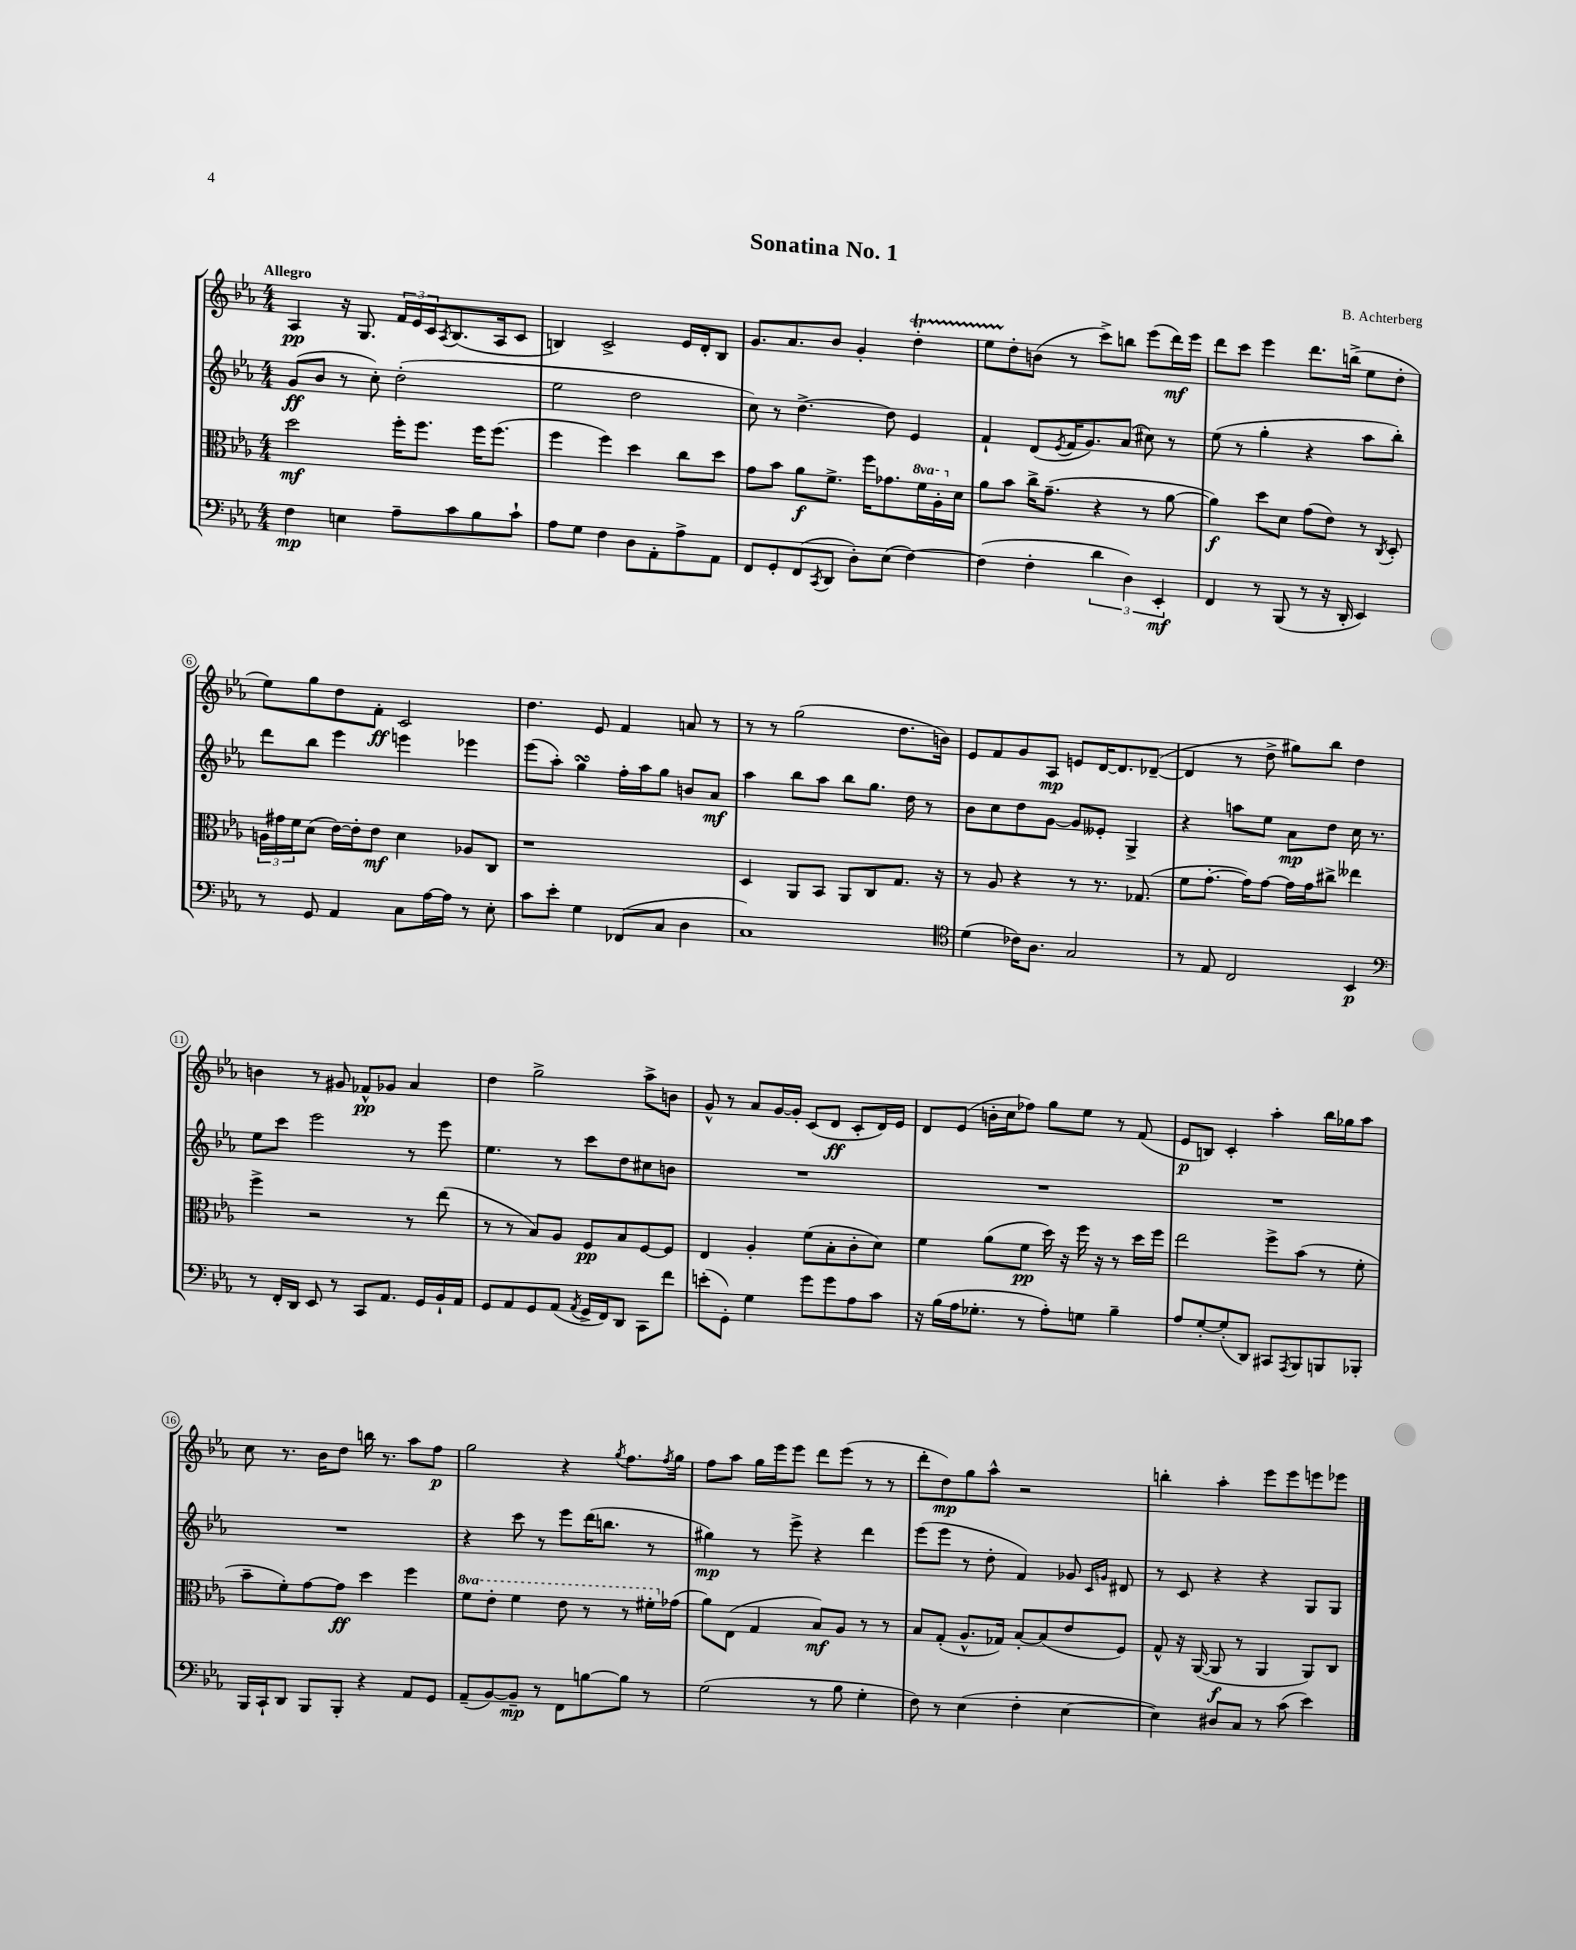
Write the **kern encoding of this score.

**kern	**kern	**kern	**kern
*staff4	*staff3	*staff2	*staff1
*clefF4	*clefC3	*clefG2	*clefG2
*k[b-e-a-]	*k[b-e-a-]	*k[b-e-a-]	*k[b-e-a-]
*M4/4	*M4/4	*M4/4	*M4/4
4F\	2dd\	(8g/L	4A-/
.	.	8b-/J	.
4E\	.	8r	16r
.	.	.	8.G/
.	.	8cc'\)	.
8A-~\L	16ff'\LK	(2dd'\	24f/LL
.	.	.	24e-/
.	8.ff\J	.	.
.	.	.	24c/J
.	.	.	8qA-/
8c\	.	.	(8.B-/
8B-\	16ff\LK	.	.
.	(8.ff\J	.	16A-/k
8c`\J	.	.	8c/J
=	=	=	=
8A-\L	4ff\	2ee-\	4B/)
8G\J	.	.	.
4F\	4ff\)	.	2c^/
8D\L	4dd\	2dd\	.
8AA-'\	.	.	.
8A-^\	8cc\L	.	16e-/LL
.	.	.	16d'/J
8AA-\J	8dd\J	.	8B/J
=	=	=	=
8FF/L	8g\L	8cc\)	8.g/L
8GG'/	8b-\J	8r	.
.	.	.	8.a-/
(8FF/	8a-\L	[4.dd^\	.
8qCC/	.	.	.
8DD/J	8.f^\J	.	8b-/J
8D'\L)	.	.	4g'/
.	16ff\LK	.	.
(8E-\J	8.g-\	8dd\]	.
[4F\)	.	4e-/	4dd'\
.	16ff\L	.	.
.	16a-'\	.	.
.	16d\JJ	.	.
=	=	=	=
(4F\]	8a-\L	4f`/	8ee-\L
.	8b-\J	.	8dd'\
4F'\	16cc^\LK	(8d/L	(8b\J
.	(8.g~\J	.	.
.	.	8qe-/	.
.	.	16f/K	8r
.	.	8.g/)	.
6d\	4r	.	8ccc^\L)
.	.	(8a-/J	8bb\J
6D\)	.	.	.
.	8r	8cc#\)	(8eee-\L
6EE-'/	.	.	.
.	[8a-\	8r	16ddd\L)
.	.	.	16eee-\JJ
=	=	=	=
4FF/	4a-\])	(8ee-\	8ddd\L
.	.	8r	8ccc\J
8r	8dd\L	4gg'\	4eee-\
(8BBB-/	8d\J	.	.
8r	(8g\L	4r	8.ddd\L
16r	8e-\J)	.	.
16DD'/	.	.	(16bb^\Jk
4EE-/)	8r	8aa-\L	8ee-\L
.	8qC/	.	.
.	8D'/	8bb-'\J)	8dd'\J
=	=	=	=
8r	24A\LL	8ddd\L	8ee-\L)
.	24g#\	.	.
.	24f\J	.	.
8GG/	(8d\J	8bb-\J	8gg\
4AA-/	[16e-\LL)	4eee-\	8dd\
.	16e-'\]J	.	.
.	8e-\J	.	8f'\J
8C\L	4d\	4eee\	2c/
[16A-\L	.	.	.
16A-\]JJ	.	.	.
8r	8A-/L	4eee-\	.
8E-'\	8C/J	.	.
=	=	=	=
8c\L	1r	(8eee-\L	4.dd\
8e-'\J	.	8aa-'\J)	.
4G\	.	4gg\	.
.	.	.	8e-/
(8FF-/L	.	16ff'\LL	4f/
.	.	16aa-\J	.
8C/J	.	8gg\J	.
4D\	.	8b/L	8a/
.	.	8a-/J	8r
=	=	=	=
1C)	4D/	4aa-\	8r
.	.	.	8r
.	8AA-/L	8bb-\L	(2gg\
.	8BB-/J	8aa-\J	.
.	8AA-/L	8bb-\L	.
.	8C/	8.gg\J	.
.	8.G/J	.	8.dd\L
.	.	16dd\	.
.	.	8r	.
.	16r	.	16b\Jk)
=	=	=	=
*clefC4	*	*	*
(4d\	8r	8b-\L	8e-/L
.	8A-/	8cc\	8f/
16c-\LK)	4r	8dd\	8g/
8.A-\J	.	.	.
.	.	[8g\J	8A-/J
2G/	8r	8g/]L	8e/L
.	8.r	8e--'/J	[16d/K
.	.	.	8.d/]
.	.	4G^/	.
.	(8.G-/	.	.
.	.	.	([8d-~/J
=	=	=	=
8r	8f\L	4r	4d-/]
8E-/	[8.g'\J	.	.
2C/	.	8aa\L	8r
.	16g\]LK)	.	.
.	[8g\J	8ee-\J	8dd^\
.	16g\]LL	8a-\L	8gg#\L)
.	16g\J	.	.
.	8cc#^\J	8dd\J	8bb-\J
4BB-/	4ee--\	16cc\	4dd\
.	.	8.r	.
=	=	=	=
*clefF4	*	*	*
8r	4ff^\	8ee-\L	4b\
16FF'/LL	.	8ccc\J	.
16DD/JJ	.	.	.
8EE-/	2r	2eee-\	8r
8r	.	.	8g#/
8CC/L	.	.	8f-^^/L
8.AA-/J	.	.	8g-/J
.	8r	8r	4a-/
16GG/LL	.	.	.
16BB-`/	(8ee-\	8eee-\	.
16AA-/JJ	.	.	.
=	=	=	=
8GG/L	8r	4.ee-\	4dd\
8AA-/	8r	.	.
8GG/	8B-/L)	.	2gg^\
(8AA-/J	8A-/J	8r	.
8qAA-/	.	.	.
16GG^/LL	8F/L	8ccc\L	.
16FF/J)	.	.	.
8DD/J	8B-/	8dd\	.
8CC\L	[8F/	8cc#\	8aa-^\L
8f\J	8F/]J	8b\J	8b\J
=	=	=	=
(8e'\L	4E-/	1r	8g^^/
8GG'\J)	.	.	8r
4G\	4A-'/	.	8a-/L
.	.	.	[16g/L
.	.	.	16g'/]JJ
8g\L	(8f\L	.	(8c/L
8g\	8B-'\	.	8d/J
8A-\	8c'\	.	8c'/L
8c\J	8d\J)	.	16d/L)
.	.	.	16e-/JJ
=	=	=	=
16r	4f\	1r	8d/L
(16B-\LL	.	.	.
16A-\J	.	.	(8e-/J
8.G-'\J	.	.	.
.	(8a-\L	.	16b'\LL
.	.	.	16cc\J
8r	8f\J	.	8ff-\J)
8A-'\L)	16dd\)	.	8gg\L
.	16r	.	.
8G\J	16ff\	.	8ee-\J
.	16r	.	.
4B-~\	8r	.	8r
.	16dd\LL	.	(8f/
.	16ff\JJ	.	.
=	=	=	=
8A-/L	2ee-\	1r	8e-/L
[8G'/	.	.	8B/J)
(8G'/]	.	.	4c'/
8DD/J)	.	.	.
8CC#/L	8ff^\L	.	4aa-'\
8qAAA-/	.	.	.
8BBB-/	(8b-\J	.	.
8BBB/	8r	.	16bb-\LL
.	.	.	16gg-\J
8BBB-'/J	8f'\	.	8aa-\J
=	=	=	=
16BBB-/LL	8b-~\L	1r	8cc\
16CC`/J	.	.	.
8DD/J	8f'\)	.	8.r
8BBB-/L	[8g\	.	.
.	.	.	16b-\LK
8BBB-'/J	8g\]J	.	8dd\J
4r	4dd\	.	16bb\
.	.	.	8.r
8AA-/L	4ff\	.	8aa-\L
8GG/J	.	.	8ff\J
=	=	=	=
(8AA-~/L	8ff\L	4r	2gg\
[8BB-/)	8ee-'\J	.	.
8BB-~/]J	4ff\	8ccc\	.
8r	.	8r	.
8FF\L	8ee-\	8eee-\L	4r
[8B\	8r	(16ddd\K	.
.	.	8.bb\J	.
.	.	.	8qgg/
8B\]J	8r	.	8.ff\L
8r	16ff#'\LL	8r	.
.	.	.	8qff/
.	(16g-\JJ	.	16gg\Jk
=	=	=	=
(2G\	8a-\L)	4gg#\)	8ff\L
.	(8E-\J	.	8aa-\J
.	4G/	8r	16gg\LL
.	.	.	16eee-\J
.	.	8eee-^\	8eee-\J
8r	8B-/L)	4r	8ddd\L
8B-\	8A-/J	.	(8eee-\J
4G'\	8r	4ddd\	8r
.	8r	.	8r
=	=	=	=
8F\)	8B-/L	(8eee-\L	8ddd'\L
8r	(8G'/J	8eee-\J	8dd\)
(4E-\	8.A-^^/L	8r	8gg\
.	.	8dd'\	8aa-^^\J
.	16G-/Jk)	.	.
4F'\	[8B-'/L	4f/)	2r
.	(8B-/]	.	.
[4E-\	8e-/	8g-/	.
.	.	16qqc/LL	.
.	.	16qqg/JJ	.
.	8F/J)	8d#/	.
=	=	=	=
4E-\])	8G^^/	8r	4bb'\
.	16r	8c/	.
.	([16AA-/	.	.
8D#/L	8AA-/]	4r	4aa-'\
8C/J	8r	.	.
8r	4AA-/	4r	8eee-\L
(8c\	.	.	8eee-\
4e-\)	8AA-/L)	8G/L	8eee\
.	8C/J	8G/J	8eee-\J
==	==	==	==
*-	*-	*-	*-
